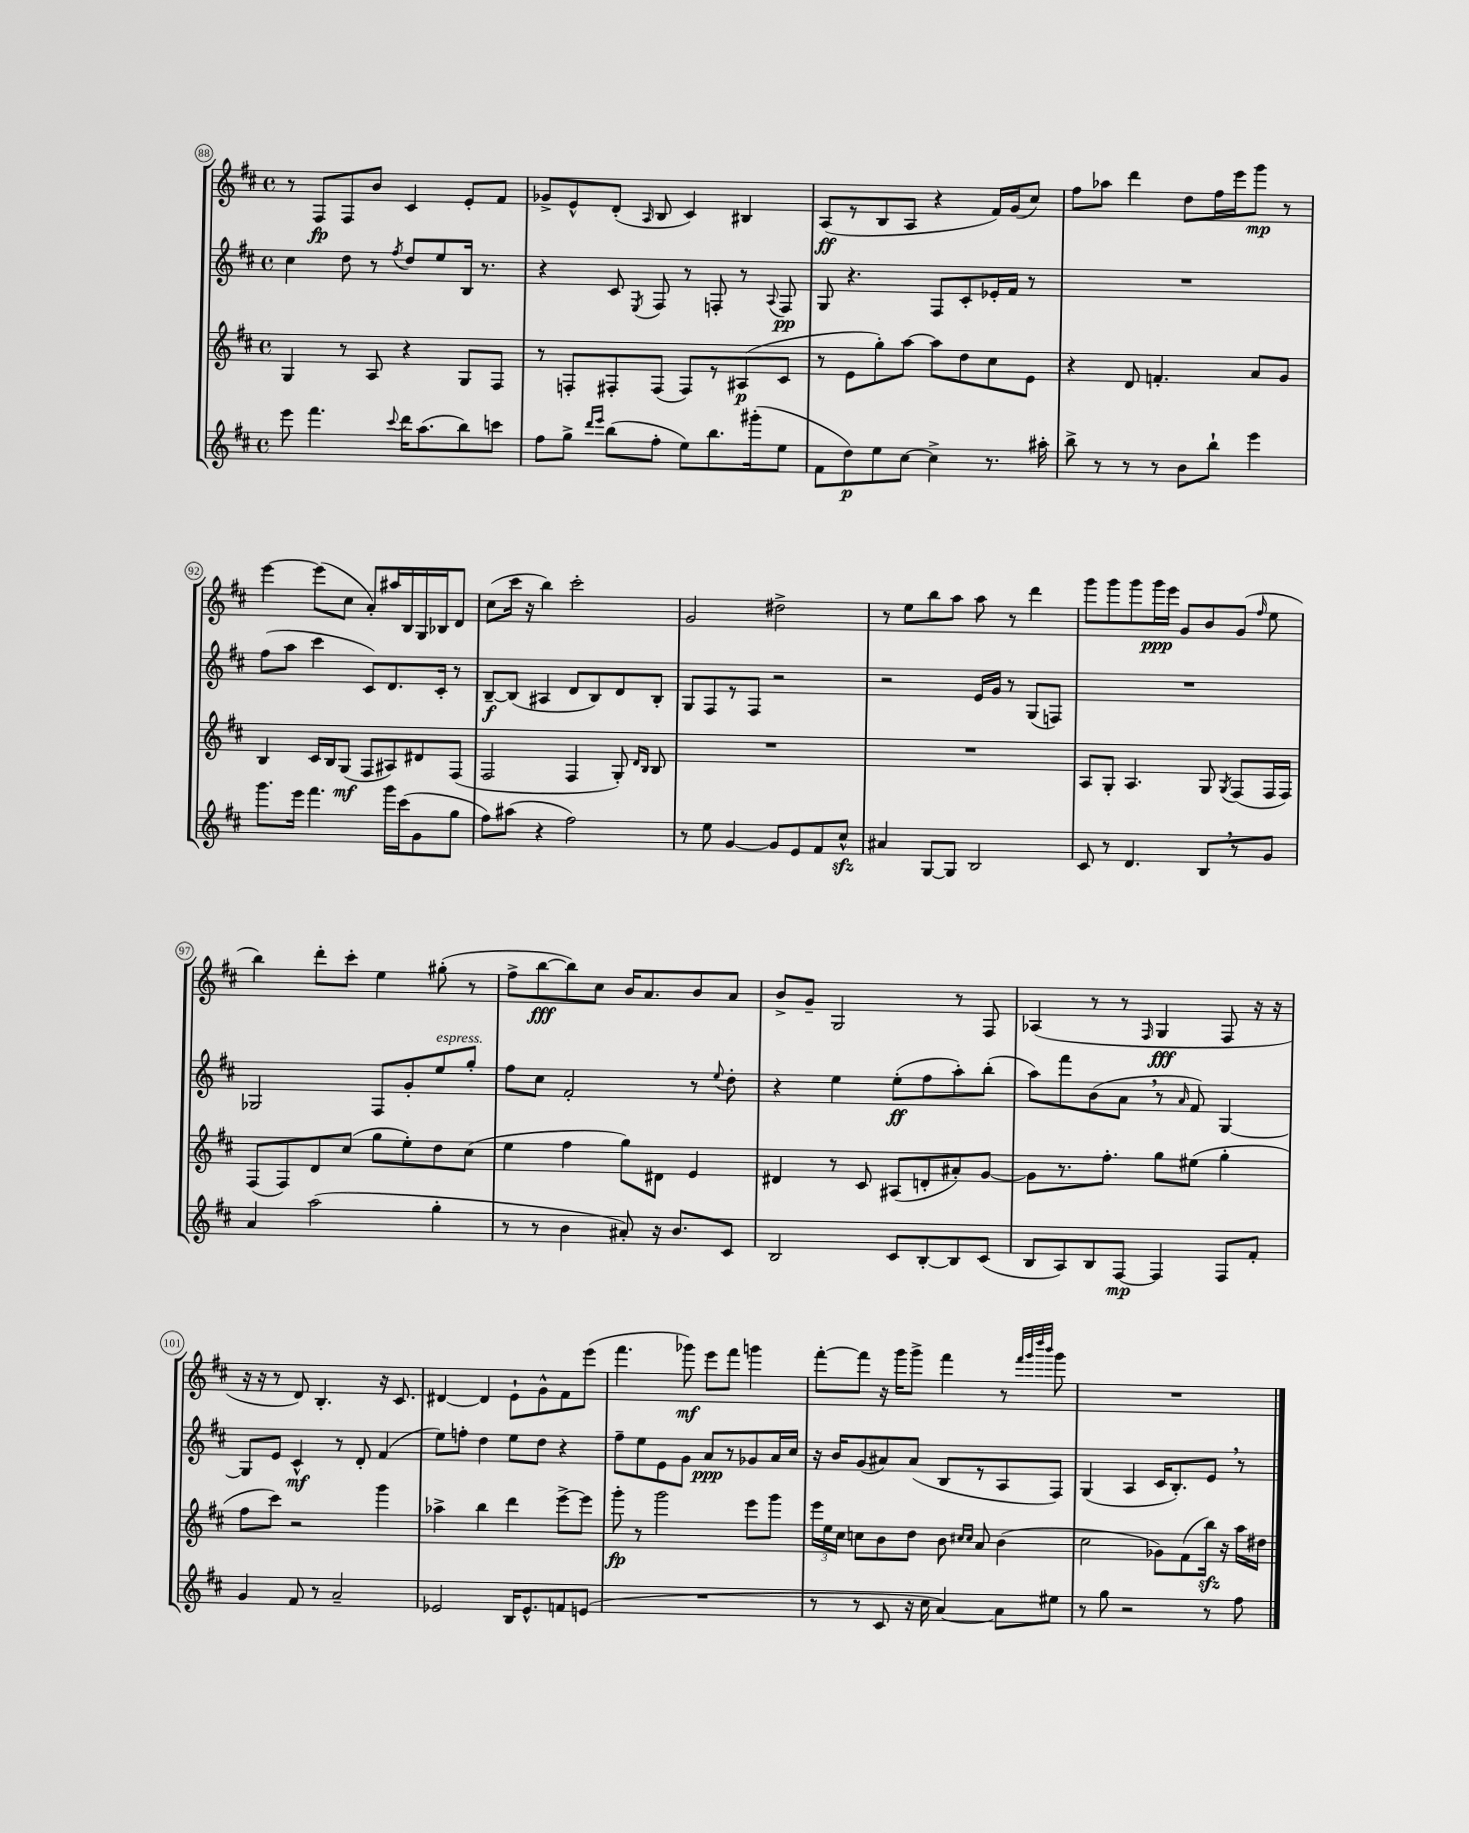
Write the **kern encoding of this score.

**kern	**dynam	**kern	**dynam	**kern	**dynam	**kern	**dynam
*part4	*part4	*part3	*part3	*part2	*part2	*part1	*part1
*staff4	*staff4	*staff3	*staff3	*staff2	*staff2	*staff1	*staff1
*clefG2	*	*clefG2	*	*clefG2	*	*clefG2	*
*k[f#c#]	*	*k[f#c#]	*	*k[f#c#]	*	*k[f#c#]	*
*M4/4	*	*M4/4	*	*M4/4	*	*M4/4	*
*met(c)	*	*met(c)	*	*met(c)	*	*met(c)	*
=88	=88	=88	=88	=88	=88	=88	=88
8eee\	.	4G/	.	4cc#\	.	8r	.
4.fff#\	.	.	.	.	.	8F#/L	fp
.	.	8r	.	8dd\	.	8F#/	.
.	.	8A/	.	8r	.	8b/J	.
8qqccc#/	.	.	.	8qff#/	.	.	.
16ddd\KL	.	4r	.	8dd/L	.	4c#/	.
(8.aa\	.	.	.	.	.	.	.
.	.	.	.	8ee/	.	.	.
8bb\)	.	8G/L	.	16B/Jk	.	8e'/L	.
.	.	.	.	8.r	.	.	.
8cccn\J	.	8F#/J	.	.	.	8f#/J	.
=89	=89	=89	=89	=89	=89	=89	=89
8ff#\L	.	8r	.	4r	.	8g-X^/L	.
8gg^\J	.	8Fn'/L	.	.	.	8e^^/	.
16qqddd/LL	.	.	.	.	.	.	.
16qqeee/JJ	.	.	.	.	.	.	.
(8bb\L	.	8F#X'/	.	8c#/	.	(8d'/J	.
.	.	.	.	8qE/	.	16qqA/	.
8ff#'\J	.	(8F#/J	.	8F#/	.	8B/	.
8ee\L)	.	8F#/L)	.	8r	.	4c#/)	.
8.bb\	.	8r	.	8Fn'/	.	.	.
.	.	(8A#X/	p	8r	.	4B#X/	.
(16ggg#X'\k	.	.	.	.	.	.	.
.	.	.	.	8qqA/	.	.	.
8ee\J	.	8c#/J	.	8F/	pp	.	.
=90	=90	=90	=90	=90	=90	=90	=90
8f#\L	.	8r	.	8G/	.	(8A/L	ff
8dd\)	p	8e\L	.	4.r	.	8r	.
8ee\	.	8gg'\)	.	.	.	8B/	.
[8cc#\J	.	[8aa\J	.	.	.	8A/J	.
4cc#^\]	.	8aa\L]	.	8F#/L	.	4r	.
.	.	8dd\	.	8c#'/	.	.	.
8.r	.	8cc#\	.	16e-X'/L	.	16f#/LL)	.
.	.	.	.	16f#/JJ	.	(16g/J	.
.	.	8e\J	.	8r	.	8cc#/J)	.
16aa#X'\	.	.	.	.	.	.	.
=91	=91	=91	=91	=91	=91	=91	=91
8bb^\	.	4r	.	1r	.	8ff#\L	.
8r	.	.	.	.	.	8aa-X\J	.
8r	.	8d/	.	.	.	4ddd\	.
8r	.	4.fn'/	.	.	.	.	.
8b\L	.	.	.	.	.	8dd\L	.
8bb`\J	.	.	.	.	.	16ff#\L	.
.	.	.	.	.	.	16eee\J	.
4eee\	.	8a/L	.	.	.	8ggg\J	mp
.	.	8g/J	.	.	.	8r	.
!!LO:LB:g=z
=92	=92	=92	=92	=92	=92	=92	=92
8.ggg\L	.	4B/	.	(8ff#\L	.	[4eee\	.
.	.	.	.	8aa\J	.	.	.
16eee\Jk	.	.	.	.	.	.	.
4.fff#\	.	16c#/LL	.	4ccc#\	.	(8eee\L]	.
.	.	16B/J	.	.	.	.	.
.	.	(8G/J	mf	.	.	8cc#\J	.
.	.	8F#/L	.	8c#/L)	.	8a'/L)	.
16ggg\LL	.	8A#X/)	.	8.d/	.	16aa#X/L	.
(16ccc#\J	.	.	.	.	.	16B/	.
8g\	.	8d#X/	.	.	.	16G/	.
.	.	.	.	16c#'/Jk	.	16B-X/J	.
8gg\J	.	(8F#/J	.	8r	.	8d/J	.
=93	=93	=93	=93	=93	=93	=93	=93
8ff#\L)	.	2F#/	.	[8B~/L	f	(8cc#\L	.
(8aa#X\J	.	.	.	(8B/J]	.	16ccc#\Jk	.
.	.	.	.	.	.	16r	.
4r	.	.	.	4A#X/	.	4bb\)	.
2ff#\)	.	4F#/	.	8d/L	.	2ccc#'\	.
.	.	.	.	8B/)	.	.	.
.	.	8G'/)	.	8d/	.	.	.
.	.	16qqd/LL	.	.	.	.	.
.	.	16qqB/JJ	.	.	.	.	.
.	.	8B/	.	8B'/J	.	.	.
=94	=94	=94	=94	=94	=94	=94	=94
8r	.	1r	.	8G/L	.	2g/	.
8ee\	.	.	.	8F#/	.	.	.
[4g/	.	.	.	8r	.	.	.
.	.	.	.	8F#/J	.	.	.
8g/L]	.	.	.	2r	.	2dd#X^\	.
8e/	.	.	.	.	.	.	.
8f#/	.	.	.	.	.	.	.
8cc#zz^^/J	.	.	.	.	.	.	.
=95	=95	=95	=95	=95	=95	=95	=95
4a#X/	.	1r	.	2r	.	8r	.
.	.	.	.	.	.	8ee\L	.
[8G/L	.	.	.	.	.	8bb\	.
8G/J]	.	.	.	.	.	8aa\J	.
2B/	.	.	.	16e/LL	.	8aa\	.
.	.	.	.	16g/JJ	.	.	.
.	.	.	.	8r	.	8r	.
.	.	.	.	(8G/L	.	4ddd\	.
.	.	.	.	8Fn/J)	.	.	.
=96	=96	=96	=96	=96	=96	=96	=96
8c#/	.	8A/L	.	1r	.	8ggg\L	.
8r	.	8G'/J	.	.	.	8ggg\	.
4.d/	.	4.A/	.	.	.	8ggg\	.
.	.	.	.	.	.	16ggg\L	ppp
.	.	.	.	.	.	16eee\JJ	.
.	.	.	.	.	.	8g/L	.
8B,/L	.	8G/	.	.	.	8b/	.
.	.	8qG/	.	.	.	.	.
8r	.	(8F#/L	.	.	.	(8g/J	.
.	.	.	.	.	.	16qqff#/	.
8g/J	.	16F#/L	.	.	.	8ee\	.
.	.	16F#/JJ)	.	.	.	.	.
!!LO:LB:g=z
=97	=97	=97	=97	=97	=97	=97	=97
4a/	.	(8F#/L	.	2G-X/	.	4bb\)	.
.	.	8F#/)	.	.	.	.	.
(2aa\	.	8d/	.	.	.	8ddd'\L	.
.	.	(8cc#/J	.	.	.	8ccc#'\J	.
.	.	8gg\L	.	8F#/L	.	4ee\	.
.	.	8ee'\)	.	8g'/	.	.	.
!	!	!	!	!LO:TX:a:i:t=espress.	!	!	!
4gg'\	.	8dd\	.	8ee/	.	(8gg#X'\	.
.	.	(8cc#\J	.	8gg'/J	.	8r	.
=98	=98	=98	=98	=98	=98	=98	=98
8r	.	4ee\	.	8ff#\L	.	8ff#^\L	.
8r	.	.	.	8cc#\J	.	[8bb\	fff
4b\	.	4ff#\	.	2f#'/	.	8bb\])	.
.	.	.	.	.	.	8cc#\J	.
8a#X'/)	.	8gg\L)	.	.	.	16b/KL	.
.	.	.	.	.	.	8.a/	.
16r	.	8d#X\J	.	.	.	.	.
8.b/L	.	.	.	.	.	.	.
.	.	4e/	.	8r	.	8b/	.
.	.	.	.	8qqee/	.	.	.
8c#/J	.	.	.	8dd'\	.	8a/J	.
=99	=99	=99	=99	=99	=99	=99	=99
2B/	.	4d#X/	.	4r	.	8b^/L	.
.	.	.	.	.	.	8g~/J	.
.	.	8r	.	4ee\	.	2G/	.
.	.	8c#/	.	.	.	.	.
8c#/L	.	(8A#X/L	.	(8ee'\L	ff	.	.
[8B'/	.	8dn'/	.	8ff#\	.	.	.
8B/]	.	8a#X'/)	.	8aa'\)	.	8r	.
(8c#/J	.	[8g/J	.	(8bb'\J	.	8F#/	.
=100	=100	=100	=100	=100	=100	=100	=100
8B/L	.	8g\L]	.	8aa\L)	.	(4A-X/	.
8A/)	.	8.r	.	8fff#\	.	.	.
8B/	.	.	.	(8b\	.	8r	.
.	.	8.ff#'\J	.	.	.	.	.
[8F#/J	mp	.	.	8a,\J	.	8r	.
.	.	.	.	.	.	16qqF#/	.
4F#/]	.	8gg\L	.	8r	.	4G/	fff
.	.	.	.	16qqa/	.	.	.
.	.	(8ee#X\J	.	8f#/)	.	.	.
8F#/L	.	4gg'\	.	[4G/	.	8F#/	.
8f#'/J	.	.	.	.	.	16r	.
.	.	.	.	.	.	16r	.
!!LO:LB:g=z
=101	=101	=101	=101	=101	=101	=101	=101
4g/	.	8ff#\L	.	8G/L]	.	16r	.
.	.	.	.	.	.	16r	.
.	.	8ccc#\J)	.	8e/J	.	8r	.
8f#/	.	2r	.	4c#^^/	mf	8d/)	.
8r	.	.	.	.	.	4.B'/	.
2a~/	.	.	.	8r	.	.	.
.	.	.	.	8d'/	.	.	.
.	.	4ggg\	.	(4f#/	.	16r	.
.	.	.	.	.	.	8.c#/	.
=102	=102	=102	=102	=102	=102	=102	=102
2e-X/	.	4aa-X^\	.	8ee\L)	.	[4d#X/	.
.	.	.	.	8ffn'\J	.	.	.
.	.	4bb\	.	4dd\	.	4d#/]	.
16B/KL	.	4ddd\	.	8ee\L	.	8e`\L	.
8.e-^^/	.	.	.	.	.	.	.
.	.	.	.	8dd\J	.	8g^^\	.
8fn/	.	[8eee^\L	.	4r	.	8f#\	.
(8en/J	.	8eee\J]	.	.	.	(8eee\J	.
=103	=103	=103	=103	=103	=103	=103	=103
1r	.	8ggg'\	fp	8ff#~\L	.	4.fff#\	.
.	.	8r	.	8ee\	.	.	.
.	.	2ggg\	.	8e\	.	.	.
.	.	.	.	8g\J	.	8ggg-X\)	mf
.	.	.	.	8a/L	ppp	8eee\L	.
.	.	.	.	8r	.	8fff#\J	.
.	.	8eee\L	.	8g-X/	.	4gggn\	.
.	.	8ggg\J	.	16a/L	.	.	.
.	.	.	.	16cc#/JJ	.	.	.
=104	=104	=104	=104	=104	=104	=104	=104
8r	.	24eee\LL	.	16r	.	[8fff#'\L	.
.	.	24ee\	.	.	.	.	.
.	.	.	.	16b/KL	.	.	.
.	.	24cc#\JJ	.	.	.	.	.
8r	.	8ccn\L	.	(8g/	.	8fff#\J]	.
8c#/	.	8b\	.	8a#X/)	.	16r	.
.	.	.	.	.	.	16ggg\KL	.
16r	.	8dd\J	.	(8a#/J	.	8ggg^\J	.
16cc#\	.	.	.	.	.	.	.
[4a/)	.	8b\	.	8B/L	.	4fff#\	.
.	.	16qqcc#X/LL	.	.	.	.	.
.	.	16qqcc#/JJ	.	.	.	.	.
.	.	8a/	.	8r	.	.	.
8a\L]	.	(4b\	.	8A/	.	8r	.
.	.	.	.	.	.	32qqfff#/LLL	.
.	.	.	.	.	.	32qqggg/	.
.	.	.	.	.	.	32qqdddd/	.
.	.	.	.	.	.	32qqbbb/JJJ	.
8ee#X\J	.	.	.	8F#/J)	.	8ggg\	.
=105	=105	=105	=105	=105	=105	=105	=105
8r	.	2cc#\	.	(4G/	.	1r	.
8gg\	.	.	.	.	.	.	.
2r	.	.	.	4A/	.	.	.
.	.	8g-X\L)	.	16c#/KL	.	.	.
.	.	.	.	8.B'/)	.	.	.
.	.	(8f#\	.	.	.	.	.
8r	.	16bbzz\Jk)	.	8e,/J	.	.	.
.	.	16r	.	.	.	.	.
8ff#\	.	16aa\LL	.	8r	.	.	.
.	.	16dd#X\JJ	.	.	.	.	.
==	==	==	==	==	==	==	==
*-	*-	*-	*-	*-	*-	*-	*-
